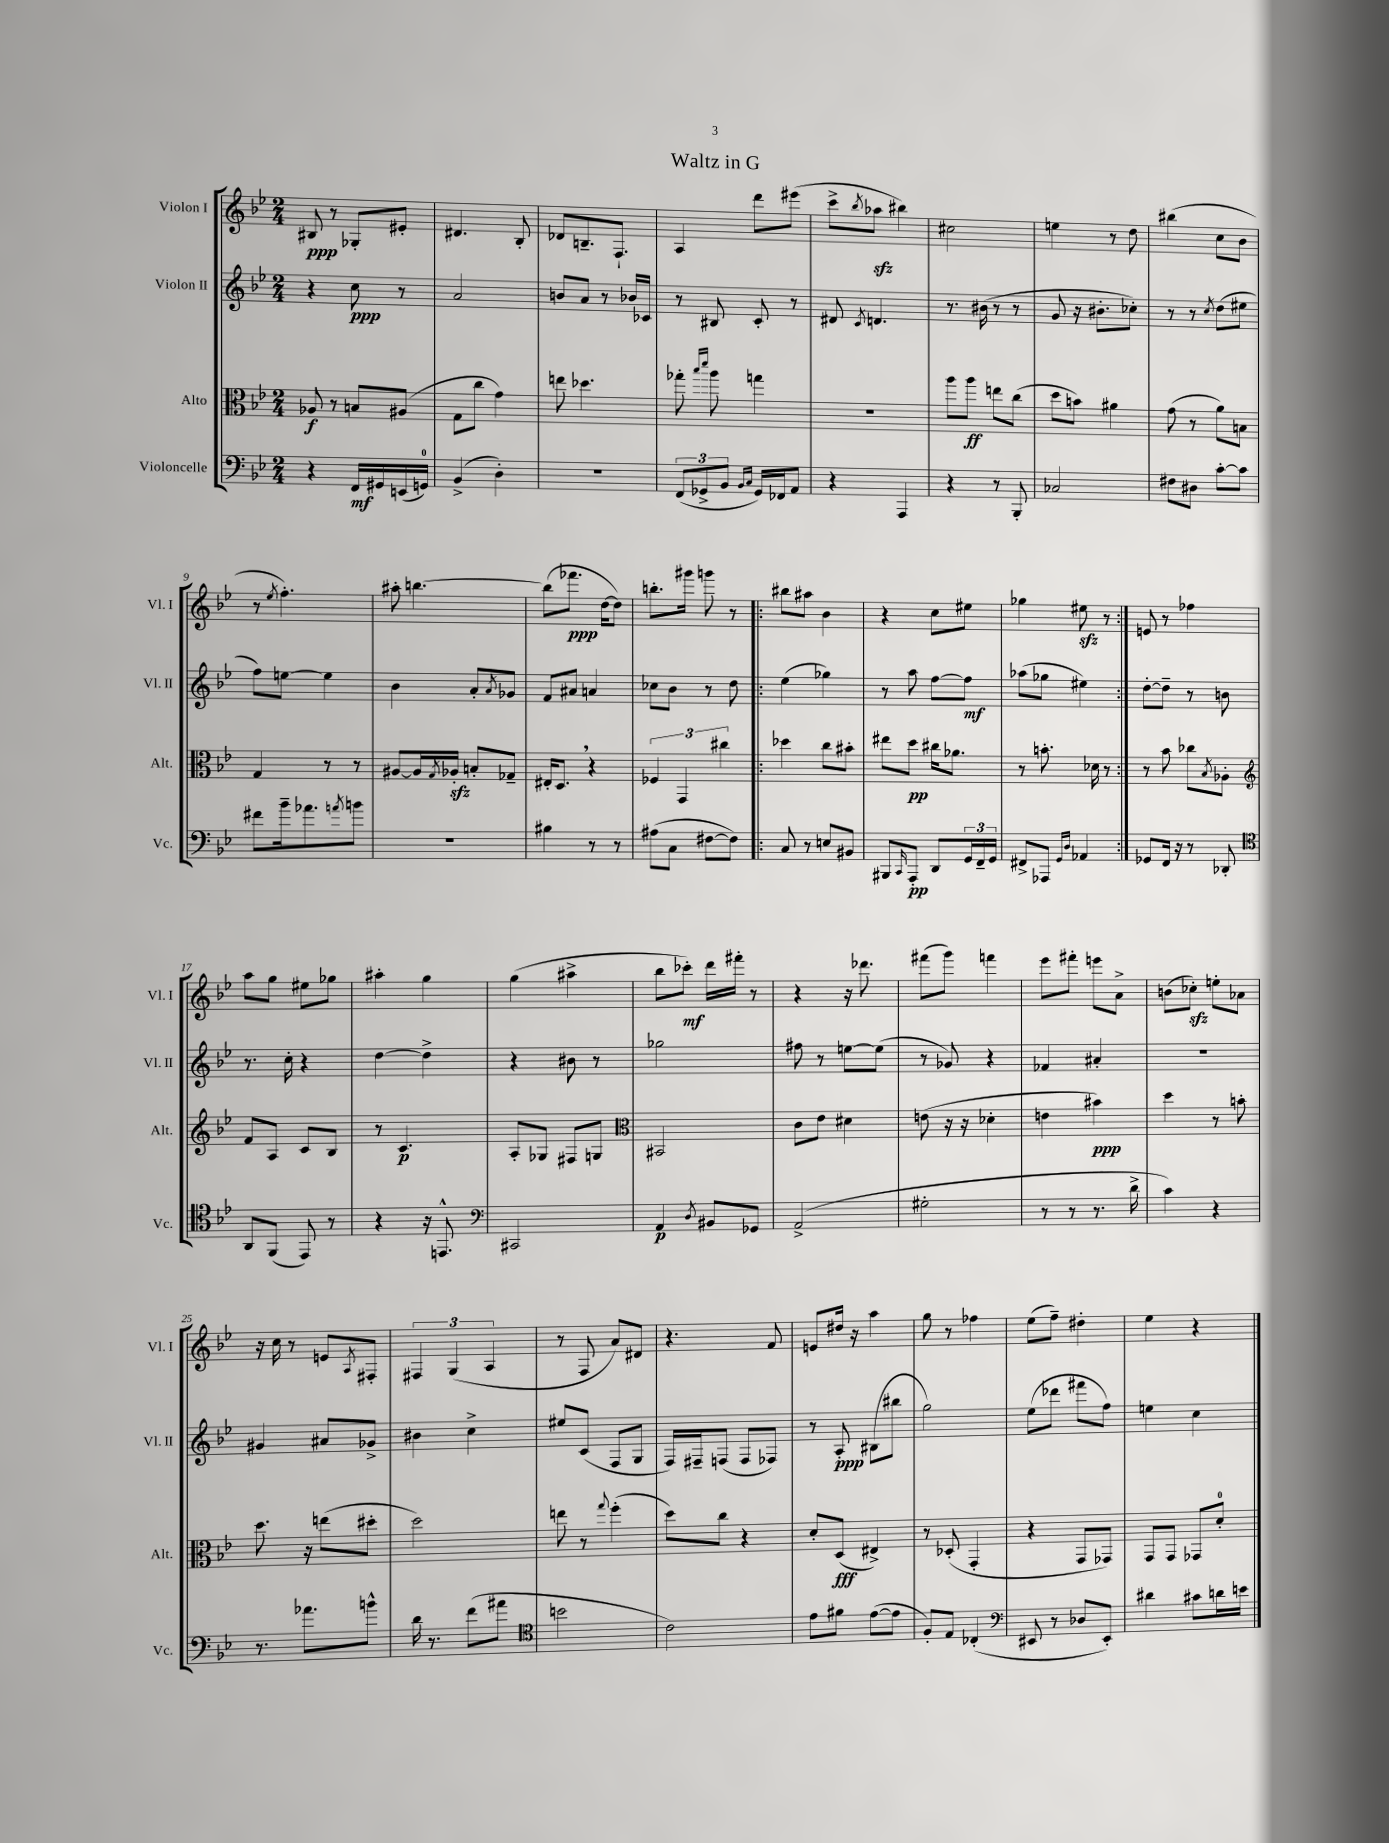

**kern	**dynam	**kern	**dynam	**kern	**dynam	**kern	**dynam
*part4	*part4	*part3	*part3	*part2	*part2	*part1	*part1
*staff4	*staff4	*staff3	*staff3	*staff2	*staff2	*staff1	*staff1
*I"Violoncelle	*	*I"Alto	*	*I"Violon II	*	*I"Violon I	*
*I'Vc.	*	*I'Alt.	*	*I'Vl. II	*	*I'Vl. I	*
*clefF4	*	*clefC3	*	*clefG2	*	*clefG2	*
*k[b-e-]	*	*k[b-e-]	*	*k[b-e-]	*	*k[b-e-]	*
*M2/4	*	*M2/4	*	*M2/4	*	*M2/4	*
=1	=1	=1	=1	=1	=1	=1	=1
4r	.	8A-X/	f	4r	.	8B#X/	ppp
.	.	8r	.	.	.	8r	.
16FF/LL	mf	8Bn/L	.	8cc\	ppp	8G-X'/L	.
16GG#X/	.	.	.	.	.	.	.
(16EEn/	.	(8A#X/J	.	8r	.	8e#X'/J	.
16GGn/JJ)	.	.	.	.	.	.	.
=2	=2	=2	=2	=2	=2	=2	=2
(4BB-^/	.	8G\L	.	2a/	.	4.d#X/	.
.	.	8cc\J	.	.	.	.	.
4D'\)	.	4g\)	.	.	.	.	.
.	.	.	.	.	.	8B-'/	.
=3	=3	=3	=3	=3	=3	=3	=3
2r	.	8een\	.	8bn/L	.	8d-X/L	.
.	.	4.dd-X\	.	8a/J	.	8.Bn~/	.
.	.	.	.	8r	.	.	.
.	.	.	.	.	.	8.F`/J	.
.	.	.	.	16b-X/LL	.	.	.
.	.	.	.	16c-X/JJ	.	.	.
=4	=4	=4	=4	=4	=4	=4	=4
(12FF/L	.	8gg-X'\	.	8r	.	4A/	.
12GG-X^/	.	.	.	.	.	.	.
.	.	16qqbb-/LL	.	.	.	.	.
.	.	16qqddd/JJ	.	.	.	.	.
.	.	8aa\	.	8B#X/	.	.	.
12BB-/J	.	.	.	.	.	.	.
16qqBB-/LL	.	.	.	.	.	.	.
16qqC/JJ	.	.	.	.	.	.	.
16GG-/LL)	.	4ggn\	.	8c'/	.	8ddd\L	.
16FF-X/J	.	.	.	.	.	.	.
8AA/J	.	.	.	8r	.	(8eee#X\J	.
=5	=5	=5	=5	=5	=5	=5	=5
4r	.	2r	.	8d#X/	.	8ccc^\L	.
.	.	.	.	8qc/	.	8qbb-/	.
.	.	.	.	4.dn/	.	8aa-Xzz\J	.
4AAA/	.	.	.	.	.	4bb#X\)	.
=6	=6	=6	=6	=6	=6	=6	=6
4r	.	8aa\L	.	8.r	.	2cc#X\	.
.	.	8aa\J	ff	.	.	.	.
.	.	.	.	(16b#X\	.	.	.
8r	.	8een\L	.	8r	.	.	.
8BBB-'/	.	(8cc\J	.	8r	.	.	.
=7	=7	=7	=7	=7	=7	=7	=7
2C-X/	.	8dd\L	.	8g/	.	4een\	.
.	.	8bn\J)	.	16r	.	.	.
.	.	.	.	8.b#X'\L	.	.	.
.	.	4a#X\	.	.	.	8r	.
.	.	.	.	8cc-X'\J)	.	8dd\	.
=8	=8	=8	=8	=8	=8	=8	=8
8F#X\L	.	(8g\	.	8r	.	(4bb#X\	.
8D#X\J	.	8r	.	8r	.	.	.
.	.	.	.	8qcc/	.	.	.
[8c'\L	.	8a\L)	.	(8dd\L	.	8cc\L	.
8c\J]	.	8Bn\J	.	8ee#X\J	.	8b-\J	.
!!LO:LB:g=z
=9	=9	=9	=9	=9	=9	=9	=9
8f#X\L	.	4G/	.	8ff\L)	.	8r	.
.	.	.	.	.	.	8qee-/	.
16b-~\k	.	.	.	[8een\J	.	4.ff'\)	.
8.a-X\	.	.	.	.	.	.	.
.	.	8r	.	4ee\]	.	.	.
8qan/	.	.	.	.	.	.	.
8bn\J	.	8r	.	.	.	.	.
=10	=10	=10	=10	=10	=10	=10	=10
2r	.	[8A#X/L	.	4b-\	.	8aa#X'\	.
.	.	16A#/L]	.	.	.	[4.bbn\	.
.	.	8qG/	.	.	.	.	.
.	.	16A-Xzz'/JJ	.	.	.	.	.
.	.	8Bn'/L	.	8a'/L	.	.	.
.	.	.	.	8qa/	.	.	.
.	.	8G-X~/J	.	8g-X/J	.	.	.
=11	=11	=11	=11	=11	=11	=11	=11
4B#X\	.	16E#X'/KL	.	8f/L	.	(8bb\L]	.
.	.	8.D,/J	.	.	.	.	.
.	.	.	.	8a#X/J	.	8.fff-X\J	ppp
8r	.	4r	.	4an/	.	.	.
.	.	.	.	.	.	[16dd\KL	.
8r	.	.	.	.	.	8dd\J])	.
=12	=12	=12	=12	=12	=12	=12	=12
(8A#X\L	.	6F-X/	.	8cc-X\L	.	8.bbn'\L	.
8C\J	.	.	.	8b-\J	.	.	.
.	.	6GG/	.	.	.	.	.
.	.	.	.	.	.	16ggg#X\Jk	.
[8F#X\L	.	.	.	8r	.	8gggn\	.
.	.	6cc#X\	.	.	.	.	.
8F#\J])	.	.	.	8dd\	.	8r	.
=13!|:	=13!|:	=13!|:	=13!|:	=13!|:	=13!|:	=13!|:	=13!|:
8C/	.	4dd-X\	.	(4ee-\	.	8bb#X\L	.
8r	.	.	.	.	.	8aa#X\J	.
8En/L	.	8cc\L	.	4gg-X\)	.	4b-\	.
8BB#X/J	.	8b#X'\J	.	.	.	.	.
=14	=14	=14	=14	=14	=14	=14	=14
8BBB#X/L	.	8ee#X\L	.	8r	.	4r	.
16qqCC/	.	.	.	.	.	.	.
8AAA'/J	pp	8dd\J	pp	8aa\	.	.	.
8DD/L	.	16cc#X\KL	.	[8ff\L	.	8cc\L	.
.	.	8.a-X\J	.	.	.	.	.
24GG/L	.	.	.	8ff\J]	mf	8ee#X\J	.
24FF~/	.	.	.	.	.	.	.
24GG/JJ	.	.	.	.	.	.	.
=15	=15	=15	=15	=15	=15	=15	=15
8FF#X^/L	.	8r	.	(8aa-X\L	.	4gg-X\	.
8AAA-X/J	.	8.bn'\	.	8gg-X\J	.	.	.
16qqGG/LL	.	.	.	.	.	.	.
16qqD/JJ	.	.	.	.	.	.	.
4AA-X/	.	.	.	4ee#X\)	.	8ee#Xzz\	.
.	.	16d-X\	.	.	.	.	.
.	.	8r	.	.	.	8r	.
=16:|!	=16:|!	=16:|!	=16:|!	=16:|!	=16:|!	=16:|!	=16:|!
8GG-X/L	.	8r	.	[8dd'\L	.	8en/	.
16FF/Jk	.	8b-\	.	8dd~\J]	.	8r	.
16r	.	.	.	.	.	.	.
8r	.	8cc-X\L	.	8r	.	4ff-X\	.
.	.	8qB-/	.	.	.	.	.
8DD-X'/	.	8A-X'\J	.	8bn\	.	.	.
!!LO:LB:g=z
=17	=17	=17	=17	=17	=17	=17	=17
*clefC4	*	*clefG2	*	*	*	*	*
8AA/L	.	8f/L	.	8.r	.	8aa\L	.
(8FF/J	.	8A/J	.	.	.	8gg\J	.
.	.	.	.	16cc'\	.	.	.
8EE-/)	.	8c/L	.	4r	.	8ee#X\L	.
8r	.	8B-/J	.	.	.	8gg-X\J	.
=18	=18	=18	=18	=18	=18	=18	=18
4r	.	8r	.	[4dd\	.	4aa#X'\	.
.	.	4.c/	p	.	.	.	.
16r	.	.	.	4dd^\]	.	4gg\	.
8.EEn^^/	.	.	.	.	.	.	.
=19	=19	=19	=19	=19	=19	=19	=19
*clefF4	*	*	*	*	*	*	*
2CC#X/	.	8A'/L	.	4r	.	(4gg\	.
.	.	8G-X/J	.	.	.	.	.
.	.	8F#X/L	.	8b#X\	.	4aa#X^\	.
.	.	8Gn/J	.	8r	.	.	.
=20	=20	=20	=20	=20	=20	=20	=20
*	*	*clefC3	*	*	*	*	*
4AA/	p	2BB#X/	.	2gg-X\	.	8bb-\L	.
.	.	.	.	.	.	8ccc-X'\J)	mf
8qD/	.	.	.	.	.	.	.
8BB#X/L	.	.	.	.	.	16ddd\LL	.
.	.	.	.	.	.	16fff#X'\JJ	.
8GG-X/J	.	.	.	.	.	8r	.
=21	=21	=21	=21	=21	=21	=21	=21
(2AA^/	.	8c\L	.	8ff#X\	.	4r	.
.	.	8e-\J	.	8r	.	.	.
.	.	4d#X\	.	[8een\L	.	16r	.
.	.	.	.	.	.	8.ddd-X\	.
.	.	.	.	(8ee\J]	.	.	.
=22	=22	=22	=22	=22	=22	=22	=22
2G#X'\	.	(8en\	.	8r	.	(8fff#X\L	.
.	.	16r	.	8g-X/)	.	8ggg\J)	.
.	.	16r	.	.	.	.	.
.	.	4d-X'\	.	4r	.	4fffn\	.
=23	=23	=23	=23	=23	=23	=23	=23
8r	.	4en\	.	4f-X/	.	8eee-\L	.
8r	.	.	.	.	.	8fff#X'\J	.
8.r	.	4b#X\)	ppp	4a#X'/	.	8eeen\L	.
.	.	.	.	.	.	8a^\J	.
16d^\	.	.	.	.	.	.	.
=24	=24	=24	=24	=24	=24	=24	=24
4c\)	.	4dd\	.	2r	.	(8bn\L	.
.	.	.	.	.	.	8cc-Xzz'\J)	.
4r	.	8r	.	.	.	8een'\L	.
.	.	8bn'\	.	.	.	8a-X\J	.
!!LO:LB:g=z
=25	=25	=25	=25	=25	=25	=25	=25
8.r	.	8.dd\	.	4g#X/	.	16r	.
.	.	.	.	.	.	16cc\	.
.	.	.	.	.	.	8r	.
8.a-X\L	.	16r	.	.	.	.	.
.	.	(8een\L	.	8a#X/L	.	8en/L	.
.	.	.	.	.	.	8qA/	.
8bn^^\J	.	8dd#X'\J	.	8g-X^/J	.	8F#X'/J	.
=26	=26	=26	=26	=26	=26	=26	=26
16d\	.	2dd\)	.	4b#X\	.	6F#X/	.
8.r	.	.	.	.	.	.	.
.	.	.	.	.	.	(6G/	.
(8f\L	.	.	.	4cc^\	.	.	.
.	.	.	.	.	.	6A/	.
8a#X\J	.	.	.	.	.	.	.
=27	=27	=27	=27	=27	=27	=27	=27
*clefC4	*	*	*	*	*	*	*
2bn\	.	8een\	.	8ee#X/L	.	8r	.
.	.	8r	.	(8c/J	.	8F/	.
.	.	8qqgg/	.	.	.	.	.
.	.	(4ff'\	.	8F/L	.	8a/L)	.
.	.	.	.	8G/J	.	8d#X/J	.
=28	=28	=28	=28	=28	=28	=28	=28
2c\)	.	8dd\L)	.	16F/LL)	.	4.r	.
.	.	.	.	16F#X~/J	.	.	.
.	.	8cc\J	.	(8Fn/J	.	.	.
.	.	4r	.	8F/L	.	.	.
.	.	.	.	8F-X/J)	.	8f/	.
=29	=29	=29	=29	=29	=29	=29	=29
8e-\L	.	8d'/L	.	8r	.	8en/L	.
8f#X\J	.	(8D/J	fff	8A'/	ppp	16dd#X/Jk	.
.	.	.	.	.	.	16r	.
([8e-\L	.	4E#X^/)	.	(8B#X\L	.	4aa\	.
8e-\J]	.	.	.	8bb#X\J	.	.	.
=30	=30	=30	=30	=30	=30	=30	=30
8F'/L)	.	8r	.	2gg\)	.	8gg\	.
8E-/J	.	(8D-X'/	.	.	.	8r	.
(4C-X'/	.	4GG'/	.	.	.	4ff-X\	.
=31	=31	=31	=31	=31	=31	=31	=31
*clefF4	*	*	*	*	*	*	*
8EE#X/	.	4r	.	(8ee-\L	.	(8ee-\L	.
8r	.	.	.	8ddd-X\J	.	8ff~\J)	.
8D-X/L	.	8GG/L	.	8fff#X\L	.	4dd#X'\	.
8EE#'/J)	.	8GG-X/J)	.	8ff\J)	.	.	.
=32	=32	=32	=32	=32	=32	=32	=32
4d#X\	.	8GG/L	.	4een\	.	4ee-\	.
.	.	8GG/J	.	.	.	.	.
8c#X\L	.	8GG-X/L	.	4cc\	.	4r	.
16dn\L	.	8d'/J	.	.	.	.	.
16en\JJ	.	.	.	.	.	.	.
==	==	==	==	==	==	==	==
*-	*-	*-	*-	*-	*-	*-	*-
